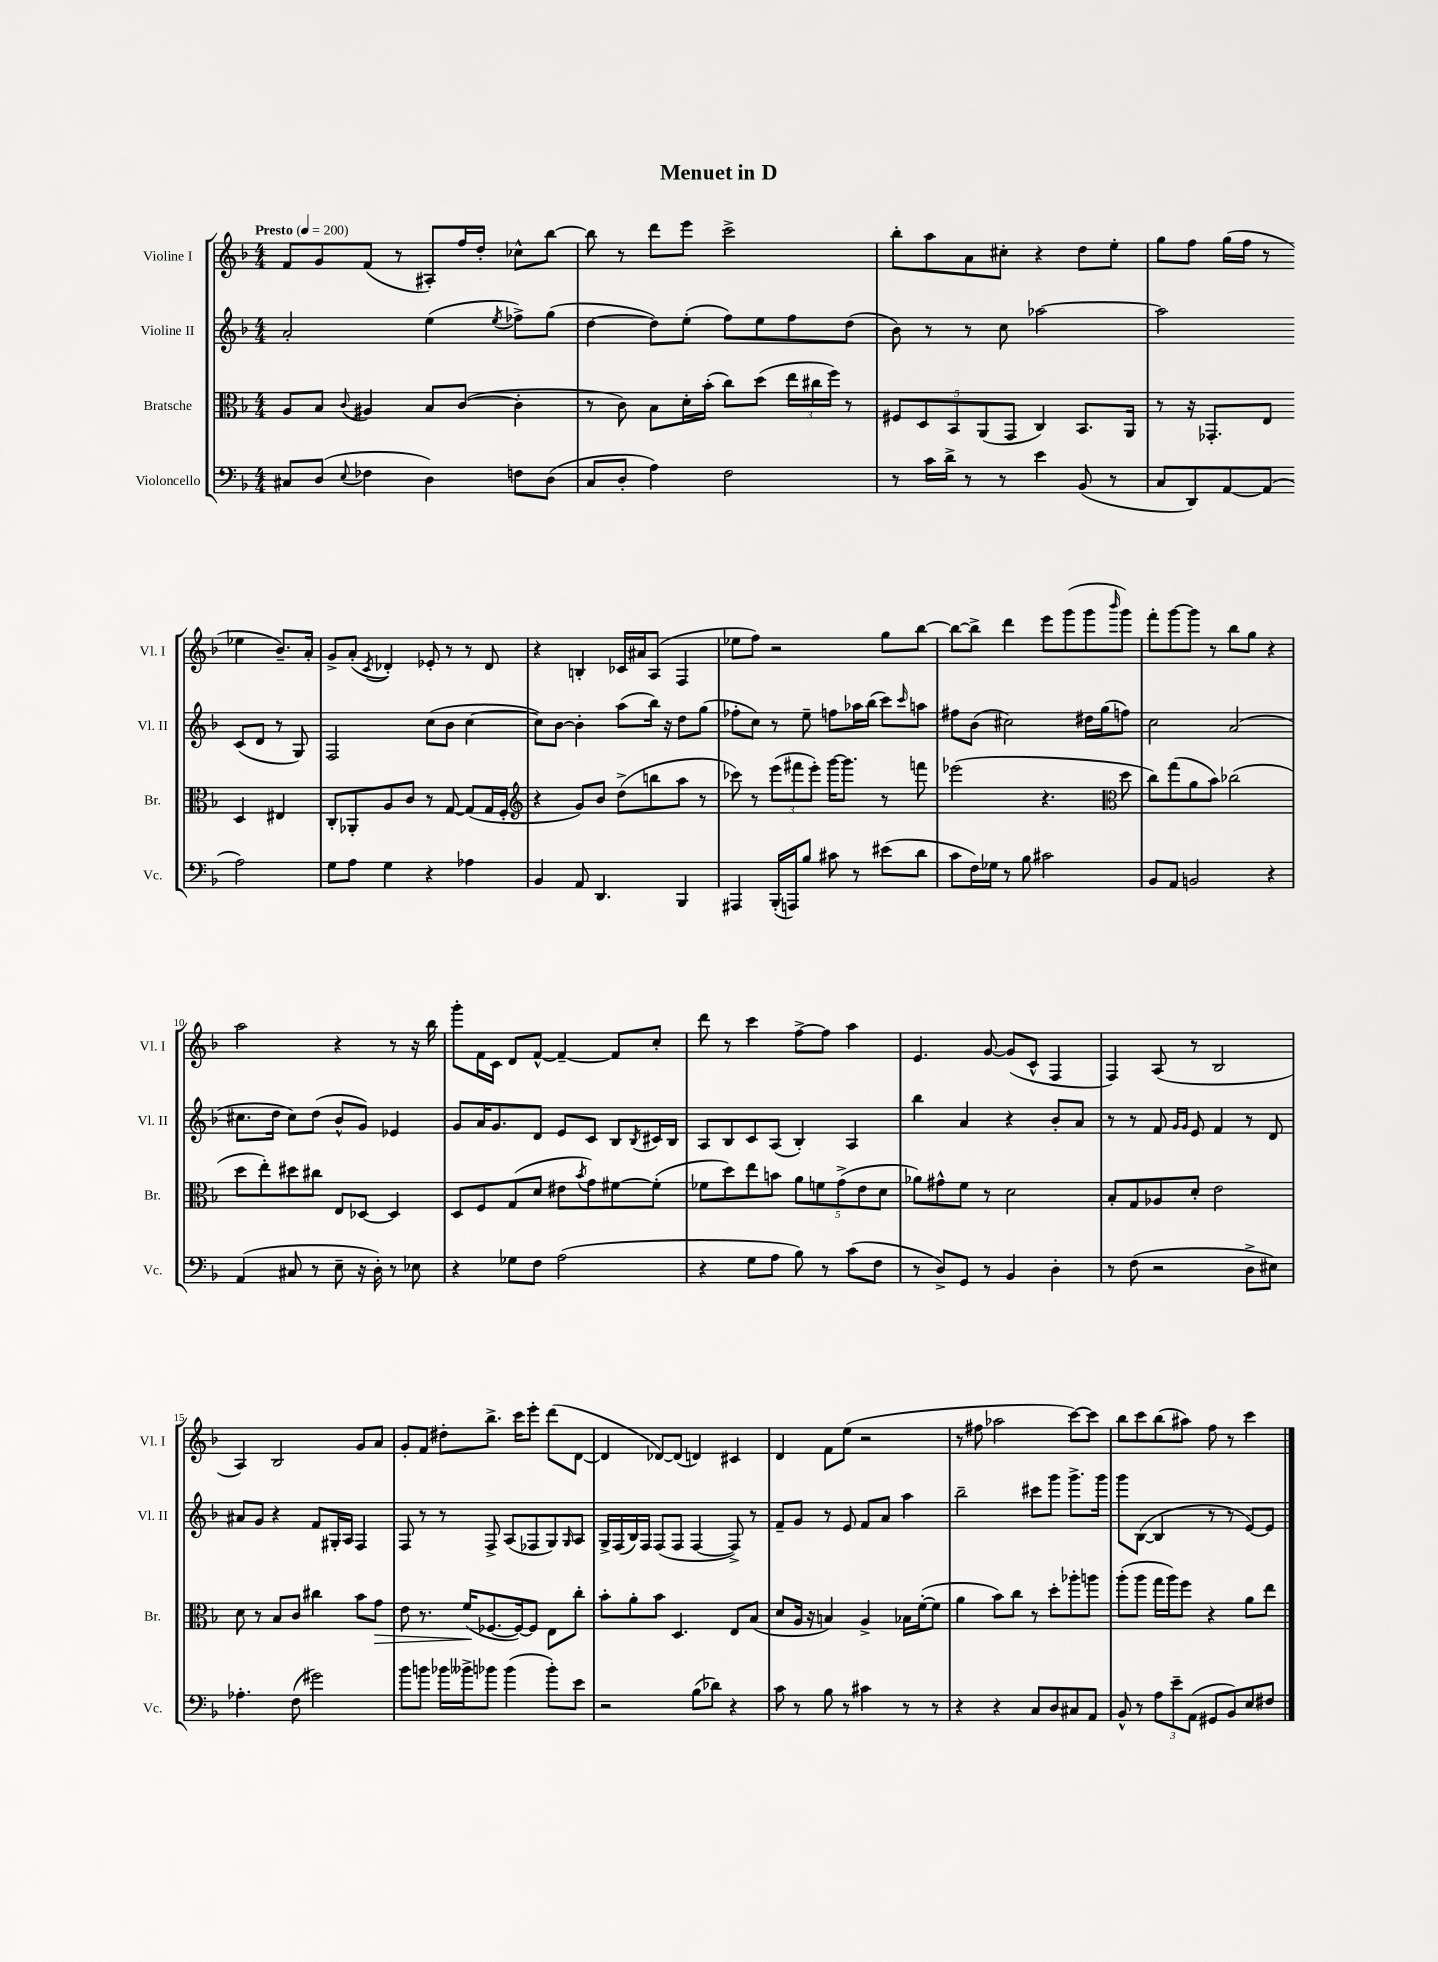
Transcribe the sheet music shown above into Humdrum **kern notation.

**kern	**kern	**dynam	**kern	**kern
*part4	*part3	*part3	*part2	*part1
*staff4	*staff3	*staff3	*staff2	*staff1
*I"Violoncello	*I"Bratsche	*	*I"Violine II	*I"Violine I
*I'Vc.	*I'Br.	*	*I'Vl. II	*I'Vl. I
*clefF4	*clefC3	*	*clefG2	*clefG2
*k[b-]	*k[b-]	*	*k[b-]	*k[b-]
*M4/4	*M4/4	*	*M4/4	*M4/4
*MM200	*MM200	*	*MM200	*MM200
=1	=1	=1	=1	=1
!	!	!	!	!LO:TX:a:B:t=Presto
8C#X/L	8A/L	.	2a'/	8f/L
(8D/J	8B-/J	.	.	8g/
8qqE/	8qqc/	.	.	.
4F-X\	4A#X/	.	.	(8f/J
.	.	.	.	8r
4D\)	8B-/L	.	(4ee\	8A#X'/L)
.	([8c/J	.	.	16ff/L
.	.	.	.	16dd'/JJ
.	.	.	8qee/	.
8Fn\L	4c'\]	.	8ff-X^\L)	8cc-X^^\L
(8D\J	.	.	(8gg\J	[8bb-\J
=2	=2	=2	=2	=2
8C/L	8r	.	[4dd\	8bb-\]
8D'/J	8c\)	.	.	8r
4A\)	8B-\L	.	8dd\L])	8ddd\L
.	16d'\L	.	(8ee'\J	8eee\J
.	(16b-'\JJ	.	.	.
2F\	8cc\L)	.	8ff\L)	2ccc^\
.	(8dd\J	.	8ee\	.
.	24ee\LL	.	8ff\	.
.	24cc#X\	.	.	.
.	24ff\JJ)	.	.	.
.	8r	.	(8dd\J	.
=3	=3	=3	=3	=3
8r	10F#X/L	.	8b-\)	8bb-'\L
.	10D/	.	.	.
16c\LL	.	.	8r	8aa\
16d^\JJ	.	.	.	.
.	10BB-/	.	.	.
8r	.	.	8r	8a\
.	(10AA/	.	.	.
8r	.	.	8cc\	8cc#X'\J
.	10GG/J	.	.	.
4e\	4C/)	.	[2aa-X\	4r
(8BB-/	8.BB-/L	.	.	8dd\L
8r	.	.	.	8ee'\J
.	16AA/Jk	.	.	.
=4	=4	=4	=4	=4
8C/L	8r	.	2aa-\]	8gg\L
8DD/)	16r	.	.	8ff\J
.	8.GG-X'/L	.	.	.
[8AA/	.	.	.	(16gg\LL
.	.	.	.	16ff\JJ
(8AA/J]	8E/J	.	.	8r
2A\)	4D/	.	(8c/L	4ee-X\
.	.	.	8d/J	.
.	4E#X/	.	8r	8.b-~/L)
.	.	.	8G/)	.
.	.	.	.	16a'/Jk
!!LO:LB:g=z
=5	=5	=5	=5	=5
8G\L	8C'/L	.	2F/	8g^/L
8A\J	8AA-X'/	.	.	(8a'/J
.	.	.	.	8qc/
4G\	8A/	.	.	4d-X'/)
.	8c/J	.	.	.
4r	8r	.	(8cc\L	8e-X'/
.	[8G/	.	8b-\J	8r
4A-X\	(8G/L]	.	[4cc\	8r
.	16G/L	.	.	8d-/
.	16F'/JJ	.	.	.
=6	=6	=6	=6	=6
*	*clefG2	*	*	*
4BB-/	4r	.	8cc\L])	4r
.	.	.	[8b-\J	.
8AA/	8g/L)	.	4b-'\]	4Bn'/
4.DD/	8b-/J	.	.	.
.	(8dd^\L	.	(8aa\L	16c-X/LL
.	.	.	.	16a#X/J
.	8bbn\	.	16bb-\Jk)	(8A/J
.	.	.	16r	.
4BBB-/	8aa\J	.	8dd\L	4F/
.	8r	.	(8gg\J	.
=7	=7	=7	=7	=7
4AAA#X/	8ccc-X\)	.	8ff-X'\L	8ee-X\L
.	8r	.	8cc\J)	8ff\J)
(16BBB-'/LL	(12eee\L	.	8r	2r
16AAAn/J)	.	.	.	.
.	12fff#X\	.	.	.
8B-/J	.	.	8ee~\	.
.	12eee'\J)	.	.	.
8c#X\	[16ggg\KL	.	8ffn\L	.
.	8.ggg\J]	.	.	.
8r	.	.	16aa-X\L	.
.	.	.	(16bb-\JJ	.
(8e#X\L	8r	.	8ccc\L)	8gg\L
.	.	.	16qqccc/	.
8d\J	8fffn\	.	8aan\J	[8bb-\J
=8	=8	=8	=8	=8
8c\L	(2eee-X\	.	8ff#X\L	8bb-\L_
16F\L)	.	.	(8b-\J	8bb-^\J]
16G-X\JJ	.	.	.	.
8r	.	.	2cc#X\)	4ddd\
8B-\	.	.	.	.
2c#X\	4.r	.	.	8eee\L
.	.	.	.	(8ggg\
.	.	.	16dd#X\LL	8ggg\
.	.	.	(16gg\J	.
*	*clefC3	*	*	*
.	.	.	.	16qqbbb-/
.	8dd\	.	8ffn\J)	8ggg\J)
=9	=9	=9	=9	=9
8BB-/L	8cc\L)	.	2cc\	8fff'\L
8AA/J	(8gg\	.	.	[8ggg\
2BBn/	8a\	.	.	8ggg\J]
.	8b-\J)	.	.	8r
.	(2cc-X\	.	(2a/	8bb-\L
.	.	.	.	8gg\J
4r	.	.	.	4r
!!LO:LB:g=z
=10	=10	=10	=10	=10
(4AA/	8dd\L	.	8.cc#X\L	2aa\
.	8ee'\)	.	.	.
.	.	.	16dd\Jk	.
8C#X/	8dd#X\	.	8cc#\L)	.
8r	8cc#X\J	.	(8dd\J	.
8E~\	8E/L	.	8b-^^/L	4r
16r	[8D-X/J	.	8g/J)	.
16D'\)	.	.	.	.
8r	4D-/]	.	4e-X/	8r
8E-X\	.	.	.	16r
.	.	.	.	16bb-\
=11	=11	=11	=11	=11
4r	8D/L	.	8g/L	8ggg'\L
.	8F/	.	16a/K	16f\L
.	.	.	8.g/	16c\JJ
8G-X\L	(8G/	.	.	8d/L
8F\J	8d/J	.	8d/J	[8f^^/J
(2A\	8e#X\L	.	8e/L	4f~/_
.	8qb-/	.	.	.
.	8g\)	.	8c/J	.
.	[8f#X\	.	8B-/L	8f/L]
.	.	.	8qB-/	.
.	(8f#'\J]	.	16c#X/L	8cc'/J
.	.	.	16B-/JJ	.
=12	=12	=12	=12	=12
4r	8f-X\L	.	8A/L	8ddd\
.	8dd\)	.	8B-/	8r
8G\L	8ee\	.	8c/	4ccc\
8A\J	8bn\J	.	(8A/J	.
8B-\)	10a\L	.	4B-'/)	[8ff^\L
.	10fn\	.	.	.
8r	.	.	.	8ff\J]
.	(10g^\	.	.	.
(8c\L	.	.	4A/	4aa\
.	10e\	.	.	.
8F\J	.	.	.	.
.	10d\J	.	.	.
=13	=13	=13	=13	=13
8r	8a-X\L)	.	4bb-\	4.e/
8D^/L)	8g#X^^\	.	.	.
8GG/J	8f\J	.	4a/	.
8r	8r	.	.	[8g/
4BB-/	2d\	.	4r	(8g/L]
.	.	.	.	8c^^/J
4D'\	.	.	8b-'/L	4F/
.	.	.	8a/J	.
=14	=14	=14	=14	=14
8r	8B-'/L	.	8r	4F/)
(8F\	8G/	.	8r	.
2r	8A-X/	.	8f/	(8A/
.	.	.	16qqg/LL	.
.	.	.	16qqg/JJ	.
.	8d'/J	.	8e/	8r
.	2e\	.	4f/	2B-/
8D^\L	.	.	8r	.
8E#X\J)	.	.	8d/	.
!!LO:LB:g=z
=15	=15	=15	=15	=15
4.A-X'\	8d\	.	8a#X/L	4A/)
.	8r	.	8g/J	.
.	8B-/L	.	4r	2B-/
(8F\	8c/J	.	.	.
2g#X\)	4cc#X\	.	8f/L	.
.	.	.	16G#X'/L	.
.	.	.	16A/JJ	.
.	8b-\L	.	4F/	8g/L
!	!	!LO:HP:b	!	!
.	8g\J	>	.	8a/J
=16	=16	=16	=16	=16
8b-\L	8e\	.	8F/	8g'/L
8bn\J	8.r	.	8r	8f/J
16b-X\LL	.	.	8r	8dd#X'\L
16b--X^\J	(16f/KL	.	.	.
8b-X\J	[8.F-X/	]	8F^/	8.bb-^\J
(4b-\	.	.	(8A/L	.
.	16F-/k_)	.	.	16ccc\KL
.	8F-/J]	.	8F-X/	8eee'\J
8b-'\L)	8E\L	.	8G/)	(8ddd\L
.	.	.	16qqG/	.
8e\J	8cc'\J	.	8A/J	[8d\J
=17	=17	=17	=17	=17
2r	8b-'\L	.	16G^/LL	4d/]
.	.	.	(16F/	.
.	8a'\	.	16B-/)	.
.	.	.	16F/JJ	.
.	8b-\J	.	(8F/L	[8d-X/L)
.	4.D/	.	8F/J	(8d-/J]
(8B-\L	.	.	[4F/	4dn/)
8d-X\J)	.	.	.	.
4r	8E/L	.	8F^/])	4c#X/
.	(8B-/J	.	8r	.
=18	=18	=18	=18	=18
8c\	8d/L	.	8f~/L	4d/
8r	16A/Jk	.	8g/J	.
.	16r	.	.	.
8B-\	4Bn/)	.	8r	8f\L
8r	.	.	8e/	(8ee\J
4c#X\	4A^/	.	8f/L	2r
.	.	.	8a/J	.
8r	16B-X\LL	.	4aa\	.
.	([16f'\J	.	.	.
8r	8f\J]	.	.	.
=19	=19	=19	=19	=19
4r	4a\	.	2bb-~\	8r
.	.	.	.	8ff#X\
4r	8b-\L)	.	.	2aa-X\
.	8cc\J	.	.	.
8C/L	8r	.	8ccc#X\L	.
8D/	8dd'\L	.	8ggg\J	.
8C#X/	8aa-X'\	.	8.ggg^\L	[8ccc\L)
8AA/J	8aan\J	.	.	8ccc\J]
.	.	.	16ggg\Jk	.
=20	=20	=20	=20	=20
8BB-^^/	(8aa'\L	.	8ggg\L	8bb-\L
8r	8aa\J	.	([8B-\J	8ccc\
12A\L	16gg\LL	.	4B-/]	(8bb-\
.	16aa\J)	.	.	.
12e~\	.	.	.	.
.	8ff\J	.	.	8aa#X\J)
(12AA\J	.	.	.	.
8GG#X/L	4r	.	8r	8ff\
8BB-/)	.	.	8r	8r
8E/	8a\L	.	[8e/L)	4ccc\
8F#X/J	8ee\J	.	8e/J]	.
==	==	==	==	==
*-	*-	*-	*-	*-
